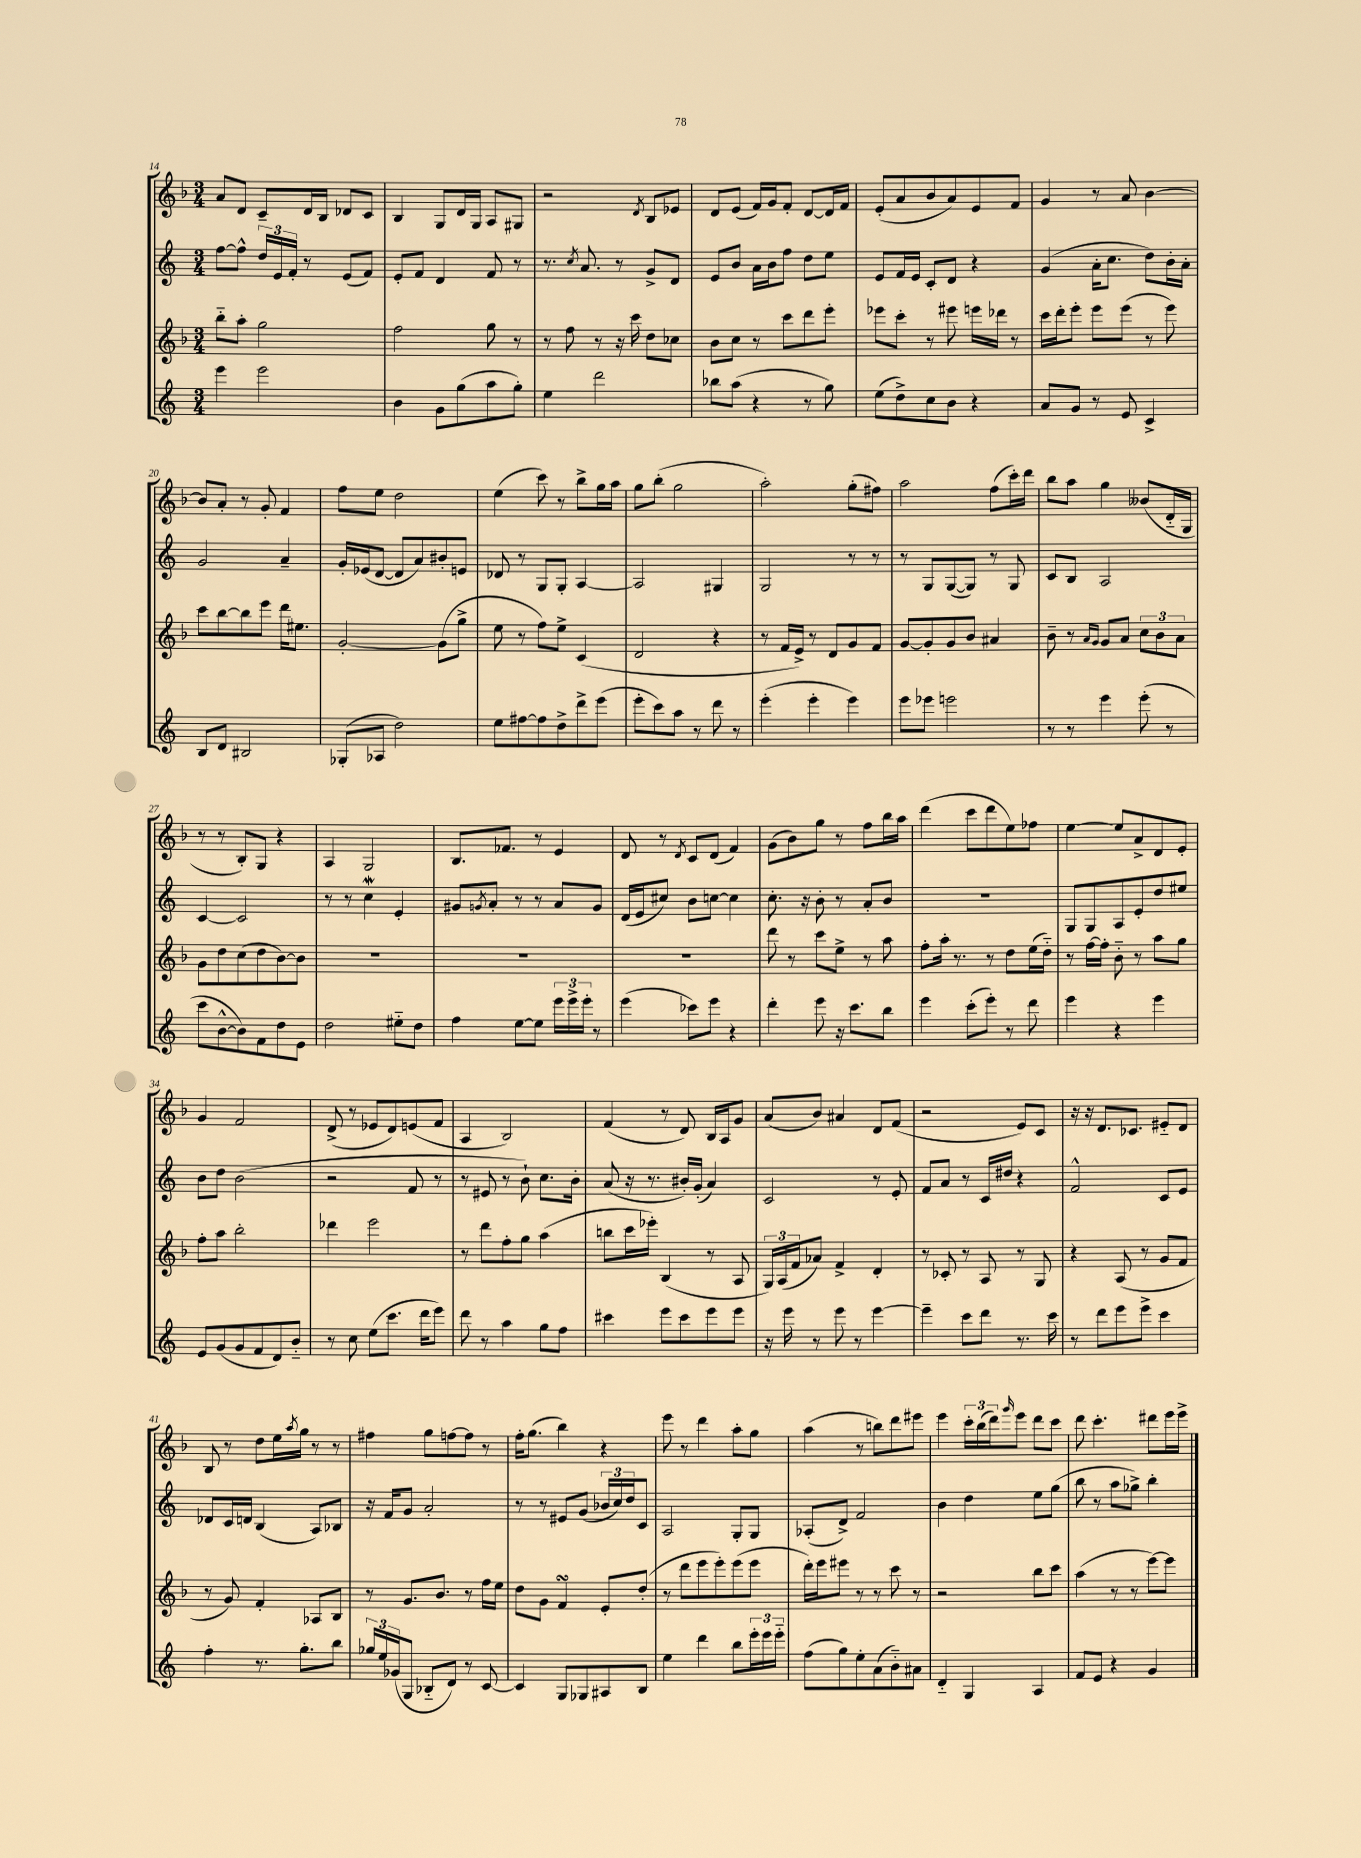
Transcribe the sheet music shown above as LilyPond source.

<<
\new StaffGroup <<
\new Staff = "s0" {
    \clef treble \key f \major \numericTimeSignature \time 3/4
    a'8 d'8 c'8-- d'16 bes16 des'8 c'8 |
    bes4 g8 d'16 g16 a8 gis8 |
    r2 \acciaccatura { d'8 } bes8 ees'8 |
    d'8 e'8( f'16) g'16 f'8-. d'8~ d'16 f'16 |
    e'8-.( a'8 bes'8 a'8) e'8 f'8 |
    g'4 r8 a'8 bes'4~ |
    bes'8 a'8-. r8 g'8-. f'4 |
    f''8 e''8 d''2 |
    e''4( c'''8) r8 bes''8-> g''16 a''16 |
    g''8 bes''8-.( g''2 |
    a''2-.) g''8-.( fis''8) |
    a''2 f''8( c'''16-.) d'''16 |
    bes''8 a''8 g''4 beses'8( d'16-_ g16 |
    r8 r8 bes8-.) g8 r4 |
    a4 g2 |
    bes8. fes'8. r8 e'4 |
    d'8 r8 \acciaccatura { d'8 } c'8 d'8( f'4) |
    g'8( bes'8) g''8 r8 f''8 bes''16 a''16 |
    d'''4( c'''8 d'''8 e''8) fes''8 |
    e''4~ e''8 a'8-> d'8 e'8-. |
    g'4 f'2 |
    d'8->( r8 ees'8 d'8) e'8( f'8 |
    a4 bes2) |
    f'4( r8 d'8) bes16 a16 g'8 |
    a'8( bes'8) ais'4 d'8 f'8( |
    r2 e'8) c'8 |
    r16 r16 d'8. ces'8. eis'8-_ d'8 |
    bes8 r8 d''8 e''16 \acciaccatura { a''8 } g''16 r8 r8 |
    fis''4 g''8 f''8~ f''8 r8 |
    f''16-. g''8.( bes''4) r4 |
    e'''8 r8 d'''4 a''8-. g''8 |
    a''4( r8 b''8) d'''8 eis'''8 |
    e'''4 \tuplet 3/2 { c'''16-. bes''16( d'''16) } \grace { g'''16 } e'''8 d'''8 c'''8 |
    d'''8 c'''4.-. dis'''8 e'''16 e'''16-> \bar "|." |
}
\new Staff = "s1" {
    \clef treble \key c \major \numericTimeSignature \time 3/4
    f''8~ f''8-^ \tuplet 3/2 { d''16 e'16 f'16-. } r8 e'8( f'8) |
    e'8-. f'8 d'4 f'8 r8 |
    r8. \acciaccatura { c''8 } a'8. r8 g'8-> d'8 |
    e'8 b'8 a'16 b'16 f''8 d''8 e''8 |
    e'8 f'16 e'16 c'8-. d'8 r4 |
    g'4( a'16-. c''8. d''8) b'16-. a'16-. |
    g'2 a'4-- |
    g'16-. ees'16( d'8~ d'8 a'8) bis'8-. e'8 |
    des'8 r8 g8 g8-. a4~ |
    a2 gis4 |
    g2 r8 r8 |
    r8 g8 g8~( g8) r8 g8 |
    c'8 b8 a2 |
    c'4~ c'2 |
    r8 r8 c''4\mordent e'4-. |
    gis'8 \acciaccatura { g'8 } a'8-. r8 r8 a'8 g'8 |
    d'16( e'16 cis''8) b'8 c''8~ c''4 |
    c''8.-. r16 b'8-. r8 a'8-. b'8 |
    R2. |
    g8 g8 a8 e'8-. d''8 eis''8 |
    b'8 d''8 b'2( |
    r2 f'8 r8 |
    r8 eis'8 r8 b'8-!) c''8. b'16-. |
    a'8( r16 r8. bis'16-.) g'16-.( a'4) |
    c'2 r8 e'8-. |
    f'8 a'8 r8 c'16 dis''16 r4 |
    f'2-^ c'8 e'8 |
    des'8 c'16 d'16 b4( a8) bes8 |
    r16 f'16 g'8 a'2-. |
    r8 r8 eis'8 g'8( \tuplet 3/2 { bes'16 c''16) d''16 } c'8 |
    a2 g8-. g8 |
    aes8-.( d'8->) f'2 |
    b'4 d''4 e''8 g''8( |
    b''8 r8 a''8 ges''8->) b''4-. \bar "|." |
}
\new Staff = "s2" {
    \clef treble \key f \major \numericTimeSignature \time 3/4
    bes''8-_ a''8-. g''2 |
    f''2 g''8 r8 |
    r8 f''8 r8 r16 c'''16 d''8 ces''8 |
    bes'8 c''8 r8 c'''8 d'''8 e'''8-. |
    ees'''8 c'''8-. r8 eis'''8 e'''16 des'''16 r8 |
    c'''16 d'''16-. e'''8-. e'''8 e'''8( r8 e'''8) |
    c'''8 bes''8~ bes''8 e'''8 d'''16 eis''8. |
    g'2~-. g'8( g''8-> |
    e''8 r8 f''8) e''8-> c'4( |
    d'2 r4 |
    r8 f'16 e'16->) r8 d'8 g'8 f'8 |
    g'8~ g'8-. g'8 bes'8 ais'4 |
    bes'8-- r8 \grace { a'16 g'16 } g'8 a'8 \tuplet 3/2 { c''8 bes'8 a'8 } |
    g'8 d''8 c''8( d''8 bes'8~) bes'8 |
    R2. |
    R2. |
    R2. |
    d'''8 r8 c'''8 e''8-> r8 a''8 |
    f''8-. a''16-. r8. r8 d''8 e''16( d''16-_) |
    r8 f''16~ f''16-. bes'8-_ r8 a''8 g''8 |
    f''8-. a''8 bes''2-. |
    des'''4 e'''2 |
    r8 d'''8 f''8-. g''8 a''4( |
    b''8 c'''16 ees'''16-.) bes4( r8 a8 |
    \tuplet 3/2 { g16) a16( f'16 } aes'8) f'4-> d'4-. |
    r8 ces'8-. r8 a8 r8 g8 |
    r4 a8( r8 g'8 f'8 |
    r8 g'8) f'4-. aes8 bes8 |
    r8 g'8. bes'8. r8 f''16 e''16 |
    d''8 g'8 f'4\turn e'8-. d''8-.( |
    r8 d'''8 e'''8 e'''8-.) e'''8( e'''8 |
    d'''16-.) e'''16 eis'''8 r8 r8 c'''8 r8 |
    r2 bes''8 c'''8 |
    a''4( r8 r8 e'''8~) e'''8 \bar "|." |
}
\new Staff = "s3" {
    \clef treble \key c \major \numericTimeSignature \time 3/4
    e'''4 e'''2 |
    b'4 g'8 g''8( a''8 g''8-.) |
    e''4 d'''2 |
    bes''8 a''8( r4 r8 g''8) |
    e''8( d''8->) c''8 b'8 r4 |
    a'8 g'8 r8 e'8 c'4-> |
    b8 d'8 bis2 |
    ges8-.( aes8 d''2) |
    e''8 fis''8~ fis''8 d''8-> d'''8-> e'''8( |
    e'''8-. c'''8) a''8 r8 d'''8 r8 |
    e'''4-.( e'''4-. e'''4) |
    e'''8 ees'''8 e'''2 |
    r8 r8 e'''4 e'''8-.( r8 |
    c'''8 b'8~-^ b'8) f'8 d''8 e'8 |
    d''2 eis''8-_ d''8 |
    f''4 e''8~ e''8 \tuplet 3/2 { e'''16 e'''16-> e'''16-. } r8 |
    e'''4( ces'''8) e'''8 r4 |
    d'''4-. e'''8 r16 c'''8. b''8 |
    e'''4 c'''8-.( e'''8-.) r8 d'''8 |
    e'''4 r4 e'''4 |
    e'8 g'8( g'8 f'8 d'8) b'8-_ |
    r8 c''8 e''8( c'''8. d'''16 e'''8) |
    d'''8 r8 a''4 g''8 f''8 |
    cis'''4 e'''8 cis'''8 e'''8 e'''8 |
    r16 e'''16 r8 e'''8 r8 e'''4~ |
    e'''4-- c'''8 d'''8 r8. c'''16 |
    r8 d'''8 e'''8 e'''8-> c'''4 |
    f''4-. r8. g''8.-. b''8 |
    \tuplet 3/2 { ges''16 e''16 ges'16( } g8 bes8-_ d'8) r8 c'8~ |
    c'4 g8 ges8 ais8 b8 |
    e''4 d'''4 b''8 \tuplet 3/2 { e'''16-. e'''16 e'''16-_ } |
    f''8( g''8) e''8-. a'8( b'8-_) ais'8 |
    d'4-_ g4 a4 |
    f'8 e'8 r4 g'4 \bar "|." |
}
>>
>>
\layout { \context { \Score currentBarNumber = #14 } }
